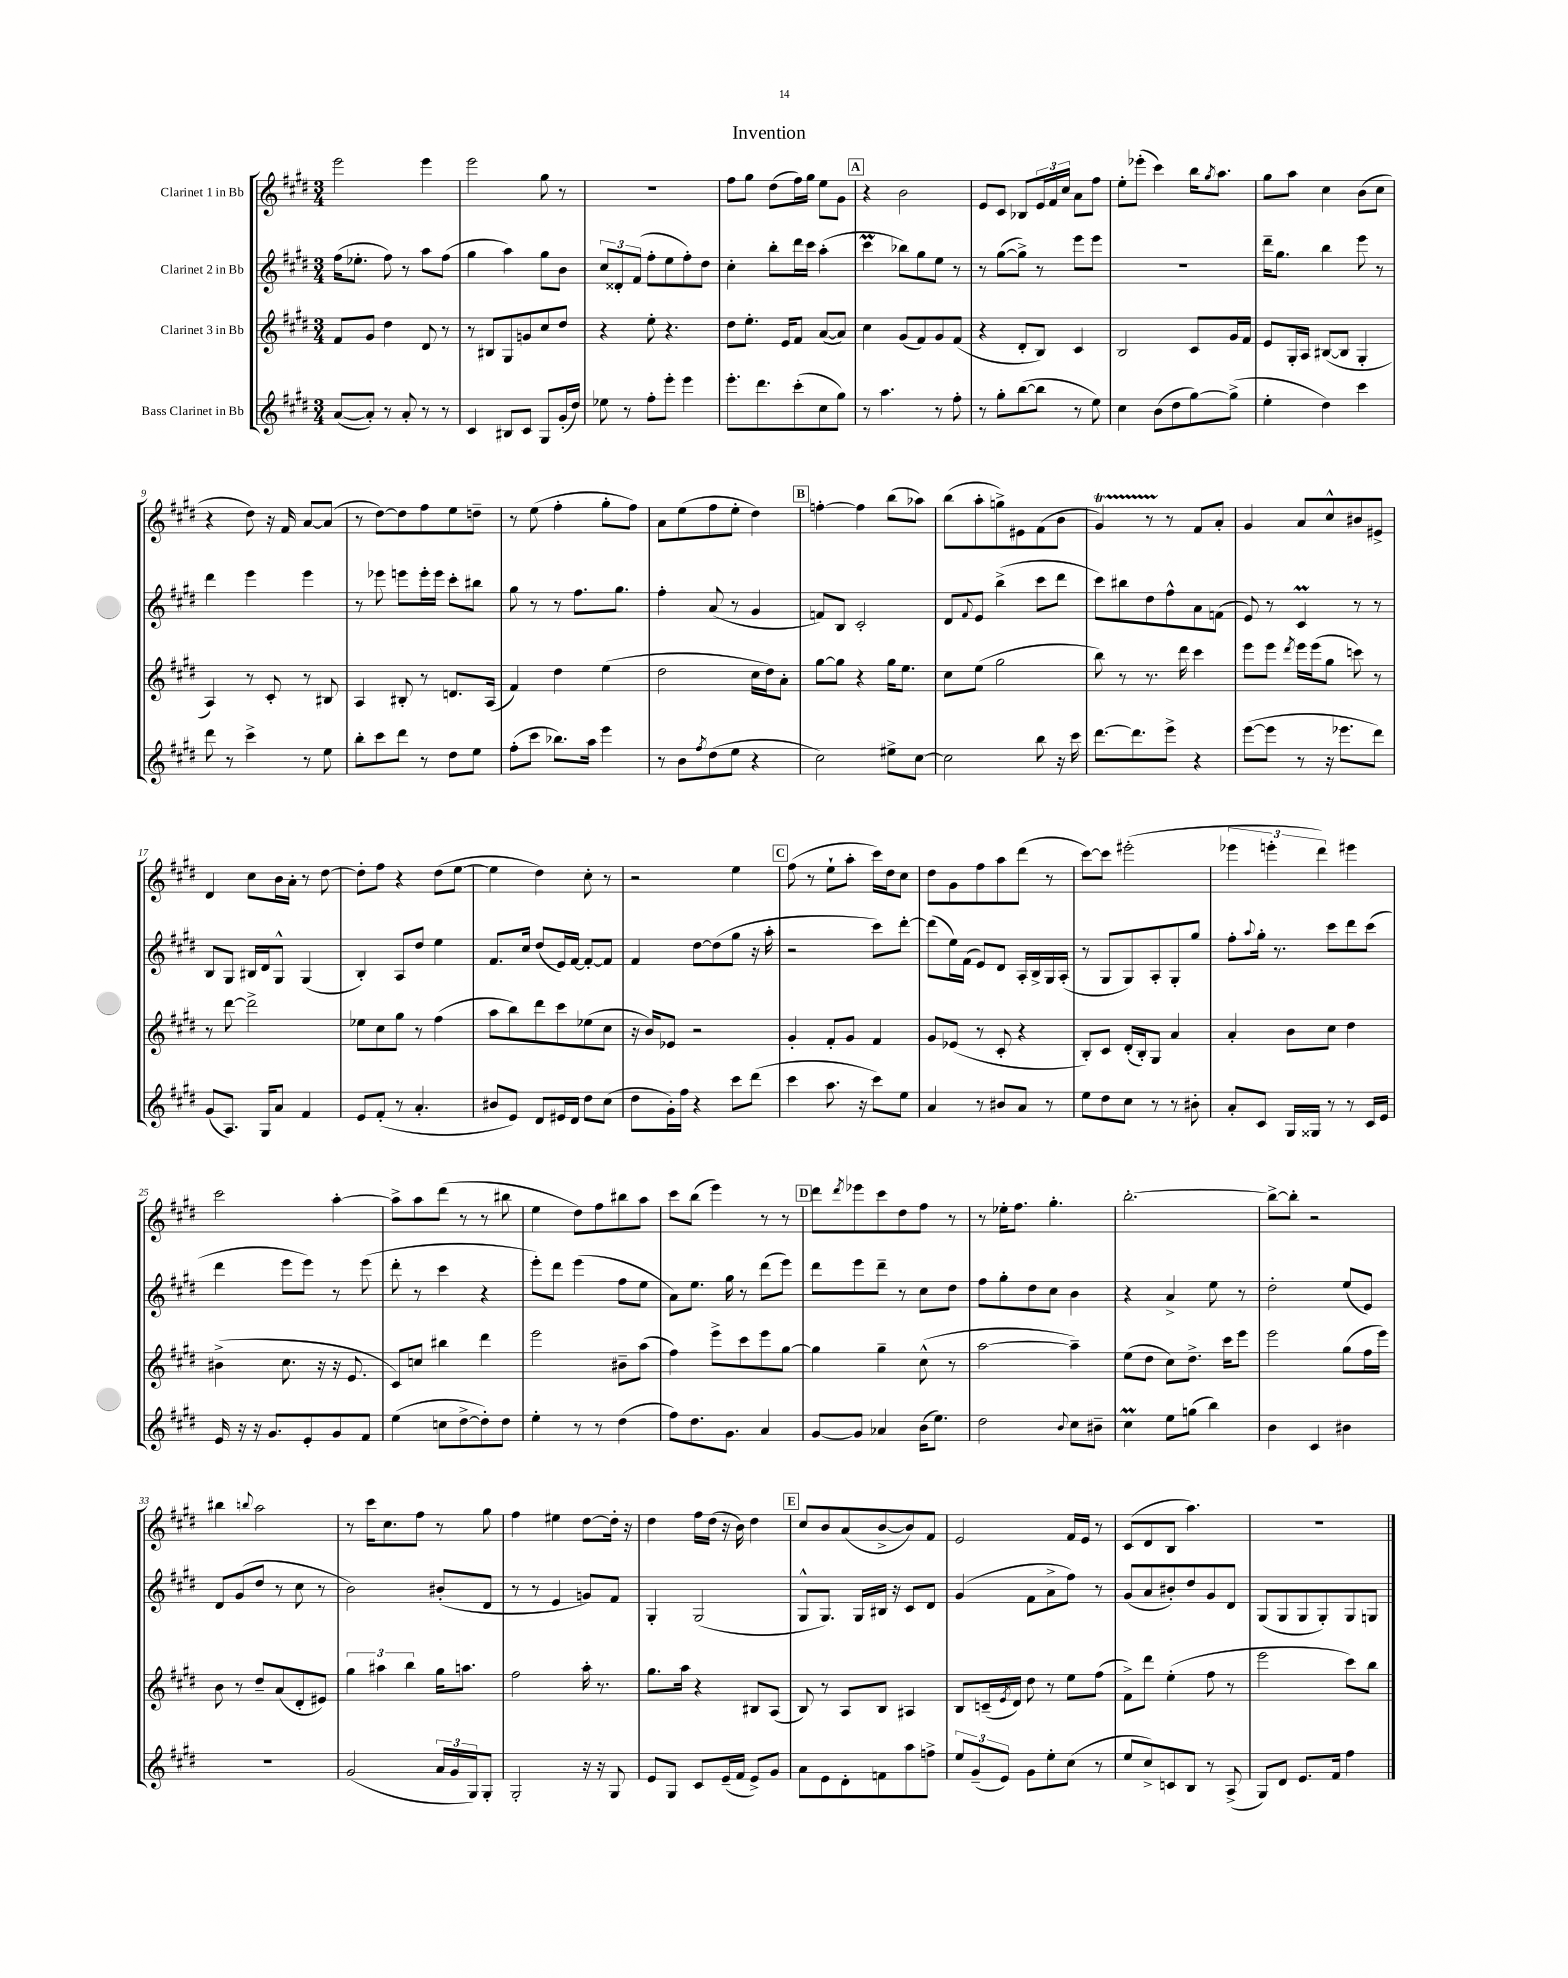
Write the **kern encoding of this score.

**kern	**kern	**kern	**kern
*staff4	*staff3	*staff2	*staff1
*clefG2	*clefG2	*clefG2	*clefG2
*k[f#c#g#d#]	*k[f#c#g#d#]	*k[f#c#g#d#]	*k[f#c#g#d#]
*M3/4	*M3/4	*M3/4	*M3/4
([8a	8f#	(16ff#	2eee
.	.	8.ee-'	.
8a'])	8g#	.	.
8r	4dd#	8ff#)	.
8a'	.	8r	.
8r	8d#	8aa	4eee
8r	8r	(8ff#	.
=	=	=	=
4c#	8r	4gg#	2eee
.	8B#	.	.
8B#	8G#	4aa)	.
8c#	8g	.	.
8G#	8cc#	8gg#	8gg#
(16g#'	8dd#	8b	8r
16dd#)	.	.	.
=	=	=	=
8ee-	4r	12cc#	2.r
.	.	12d##'	.
8r	.	.	.
.	.	(12f#	.
8ff#'	8ee'	8ff#'	.
8eee'	4.r	8ee	.
4eee	.	8ff#')	.
.	.	8dd#	.
=	=	=	=
8.eee'	8dd#	4cc#'	8ff#
.	8.ee'	.	8gg#
8.ddd#	.	.	.
.	.	8bb'	(8dd#
.	16e	.	.
(8ccc#'	8f#	16ddd#	16ff#)
.	.	16ccc#	16gg#
8cc#	([8a	(4aa'	8ee
8gg#)	8a])	.	8g#
=	=	=	=
8r	4cc#	4ccc#	4r
4.aa	.	.	.
.	(8g#	8bb-)	2b
.	8f#)	8gg#	.
8r	8g#	8ee	.
8ff#'	(8f#	8r	.
=	=	=	=
8r	4r	8r	8e
8gg#'	.	([8gg#	8c#
([8bb	8d#'	8gg#^])	8B-
8bb]	8B)	8r	24e
.	.	.	24f#
.	.	.	24cc#
8r	4c#	8eee	8a
8ee)	.	8eee	8ff#
=	=	=	=
4cc#	2B	2.r	8ee'
.	.	.	(8eee-'
(8b	.	.	4ccc#)
8dd#	.	.	.
[8gg#)	8c#	.	16bb
.	.	.	8qgg#
.	.	.	8.aa
(8gg#^]	16g#	.	.
.	16f#	.	.
=	=	=	=
4ee'	8e	16ddd#~	8gg#
.	.	8.gg#	.
.	16G#'	.	8aa
.	16A	.	.
4dd#)	([8B#	4bb	4cc#
.	8B#]	.	.
4ccc#	4G#'	8eee	(8b
.	.	8r	8cc#
=	=	=	=
8ddd#	4A)	4ddd#	4r
8r	.	.	.
4ccc#^	8r	4eee	8dd#)
.	8c#'	.	16r
.	.	.	16f#
8r	8r	4eee	[8a
8ee	8B#	.	(8a]
=	=	=	=
8bb'	4A	8r	8r
8ccc#	.	8eee-	[8dd#)
8ddd#	8B#'	8eee	8dd#]
8r	8r	16eee'	8ff#
.	.	16eee	.
8dd#	8.d	8ccc#'	8ee
8ee	.	8bb#	8dd~
.	(16A	.	.
=	=	=	=
(8ff#'	4f#)	8gg#	8r
8ccc#	.	8r	(8ee
8.bb-)	4dd#	8r	4ff#'
.	.	8.ff#	.
16aa	.	.	.
4eee	(4ee	.	8gg#'
.	.	8.gg#	.
.	.	.	8ff#)
=	=	=	=
8r	2dd#	4ff#'	8a
8b	.	.	(8ee
8qff#	.	.	.
(8dd#	.	(8a	8ff#
8ee	.	8r	8ee'
4r	16cc#	4g#	4dd#)
.	16dd#)	.	.
.	8a'	.	.
=	=	=	=
2cc#)	[8gg#	8f)	[4ff'
.	8gg#]	8B	.
.	4r	2c#'	4ff]
8ee#^	16gg#	.	(8bb
.	8.ee	.	.
[8cc#	.	.	8aa-)
=	=	=	=
2cc#]	8cc#	8d#	(8bb
.	.	8qqf#	.
.	(8ee	8e	8aa'
.	2gg#	(4bb^	8gg^)
.	.	.	8e#
8bb	.	8ccc#	(8f#
16r	.	8ddd#	8b
16ccc#	.	.	.
=	=	=	=
[8.ddd#	8bb)	8ccc#)	4g#)
.	8r	8bb#	.
8.ddd#]	.	.	.
.	8.r	8dd#	8r
8eee^	.	8ff#^^	8r
.	16ddd#	.	.
4r	4ccc#	8a	8f#
.	.	(8f	8a'
=	=	=	=
([8eee	8eee	8e)	4g#
8eee]	8eee	8r	.
.	8qddd#	.	.
8r	16eee	4c#	8a
.	(16eee	.	.
16r	8gg#	.	8cc#^^
8.eee-	.	.	.
.	8ccc)	8r	8b#
8ddd#)	8r	8r	8e#^
=	=	=	=
(8g#	8r	8B	4d#
8.A)	[8ddd#	8G#	.
.	2ddd#^]	16B#	8cc#
16G#	.	16d#	.
8a	.	8G#^^	16b
.	.	.	16a'
4f#	.	(4G#	8r
.	.	.	[8dd#
=	=	=	=
8e	8ee-	4B')	8dd#']
(8f#'	8cc#	.	8ff#
8r	8gg#	8A	4r
4.a'	8r	8dd#	.
.	(4ff#	4ee	(8dd#
.	.	.	[8ee
=	=	=	=
8b#	8aa	8.f#	4ee]
8e)	8bb)	.	.
.	.	16cc#	.
8d#	8ddd#	(8dd#	4dd#)
16e#	8ccc#	16e)	.
16d#	.	[16f#	.
8dd#	(8ee-	8f#'_	8cc#'
(8cc#	8cc#	8f#]	8r
=	=	=	=
8dd#	16r	4f#	2r
.	16b)	.	.
16g#')	8e-	.	.
16ff#	.	.	.
4r	2r	[8dd#	.
.	.	(8dd#]	.
8ccc#	.	8gg#	4ee
(8ddd#	.	16r	.
.	.	16aa'	.
=	=	=	=
4ccc#	4g#'	2r	(8ff#
.	.	.	8r
8.aa	8f#'	.	8ee`
.	8g#	.	8aa'
16r	.	.	.
8ccc#)	4f#	8ccc#)	16ccc#)
.	.	.	16dd#
8ee	.	[8ddd#'	8cc#
=	=	=	=
4a	8g#	(8ddd#]	8dd#
.	(8e-	16ee)	8g#
.	.	(16f#	.
8r	8r	8e)	8ff#
8b#	8c#'	8d#	8aa
8a	4r	16A'	(8ddd#
.	.	16B^	.
8r	.	16G#	8r
.	.	(16A'	.
=	=	=	=
8ee	8B')	8r	[8ccc#)
8dd#	8c#	8G#	8ccc#]
8cc#	(16d#'	8G#)	(2eee#'
.	16B')	.	.
8r	8G#	8A'	.
8r	4a	8G#'	.
8b#'	.	8gg#	.
=	=	=	=
8a'	4a'	8ff#'	6eee-
.	.	8qqaa	.
8c#	.	16gg#'	.
.	.	.	6eee'
.	.	8.r	.
16G#	8b	.	.
16G##	.	.	.
.	.	.	6ddd#)
8r	8cc#	8ccc#	.
8r	4dd#	8ddd#	4eee#
16c#	.	(8ccc#	.
16e	.	.	.
=	=	=	=
16e	(4b#^	4ddd#	2ccc#
16r	.	.	.
16r	.	.	.
8.g#	.	.	.
.	8.cc#	8eee	.
8e'	.	8eee)	.
.	16r	.	.
8g#	16r	8r	[4aa'
.	8.e	.	.
8f#	.	(8eee	.
=	=	=	=
(4ee	8c#)	8ddd#'	8aa^]
.	8cc	8r	8aa
8cc	4bb#	4ccc#	(8ddd#
[8dd#^	.	.	8r
8dd#'])	4ddd#	4r	8r
8dd#	.	.	8bb#
=	=	=	=
4ee'	2eee	8eee')	4ee
.	.	8ddd#	.
8r	.	(4eee	8dd#)
8r	.	.	8ff#
(4dd#	8b#~	8ff#	8bb#
.	(8aa	8ee	8aa
=	=	=	=
8ff#)	4ff#)	8a)	8ccc#
8.dd#	.	8.ee	(8bb
.	8eee^	.	4eee)
8.g#	.	16gg#	.
.	8ccc#	8r	.
4a	8eee	(8ddd#	8r
.	[8gg#	8eee)	8r
=	=	=	=
[8g#	4gg#]	8ddd#	8ddd#
.	.	.	8qddd#
8g#]	.	8eee	8eee-
4a-	4gg#~	8ddd#~	8ccc#
.	.	8r	8dd#
(16b	(8cc#^^	8cc#	8ff#
8.ee)	.	.	.
.	8r	8dd#	8r
=	=	=	=
2dd#	[2aa	8ff#	8r
.	.	8gg#'	16ee-'
.	.	.	8.ff#
.	.	8dd#	.
.	.	8cc#	4.gg#'
8qqb	.	.	.
8cc#	4aa~])	4b	.
8b#~	.	.	.
=	=	=	=
4cc#	(8ee	4r	[2.bb'
.	8dd#	.	.
8ee	8cc#)	4a^	.
(8gg	8.dd#^	.	.
4bb)	.	8ee	.
.	16ccc#	.	.
.	8eee	8r	.
=	=	=	=
4b	2eee	2dd#'	8bb^_
.	.	.	8bb']
4c#	.	.	2r
4b#	(8gg#	(8ee	.
.	16ff#	8e)	.
.	16eee)	.	.
=	=	=	=
2.r	8b	8d#	4bb#
.	8r	(8g#	.
.	.	.	8qqbb
.	8dd#~	8dd#	2aa
.	(8a	8r	.
.	8d#'	8cc#	.
.	8e#)	8r	.
=	=	=	=
(2g#	6gg#	2b)	8r
.	.	.	16ccc#
.	6aa#	.	.
.	.	.	8.cc#
.	6bb	.	.
.	.	.	8ff#
24a	16gg#	(8b#'	8r
24g#	.	.	.
.	8.aa	.	.
24G#)	.	.	.
8G#'	.	8d#	8gg#
=	=	=	=
2G#'	2ff#	8r	4ff#
.	.	8r	.
.	.	4e	4ee#
16r	16aa'	8g)	[8dd#
16r	8.r	.	.
8G#	.	8f#	16dd#']
.	.	.	16r
=	=	=	=
8e	8.gg#	4G#'	4dd#
8G#	.	.	.
.	16aa	.	.
8c#	4r	(2G#	16ff#
.	.	.	(16dd#
(16e~	.	.	16r
16f#	.	.	16b)
8e^)	8B#	.	4dd#
8g#	(8A	.	.
=	=	=	=
8a	8B)	8G#^^	8cc#
8e	8r	8.G#)	8b
8d#'	8A	.	(8a
.	.	16G#	.
8f	8B	16B#	[8b^
.	.	16r	.
8aa	4A#	8c#	8b])
8ff^	.	8d#	8f#
=	=	=	=
12ee	8B	(4g#	2e
(12g#~	.	.	.
.	(16c~	.	.
12e)	.	.	.
.	8qe	.	.
.	16d#)	.	.
8g#	8dd#	8f#	.
8ee'	8r	8a^	.
(8cc#	8ee	8ff#)	16f#
.	.	.	16e
8r	(8ff#	8r	8r
=	=	=	=
8ee	8f#^)	(8g#	(8c#
8cc#^)	8ddd#	8a	8d#
8c	(4ee'	8b#')	8B
8B	.	8dd#	4.aa)
8r	8ff#	8g#	.
(8A^	8r	8d#	.
=	=	=	=
8G#)	2eee	(8G#	2.r
8d#	.	8G#	.
8.e	.	8G#	.
.	.	8G#')	.
16f#	.	.	.
4ff#	8ccc#)	8G#	.
.	8bb	8G	.
==	==	==	==
*-	*-	*-	*-
